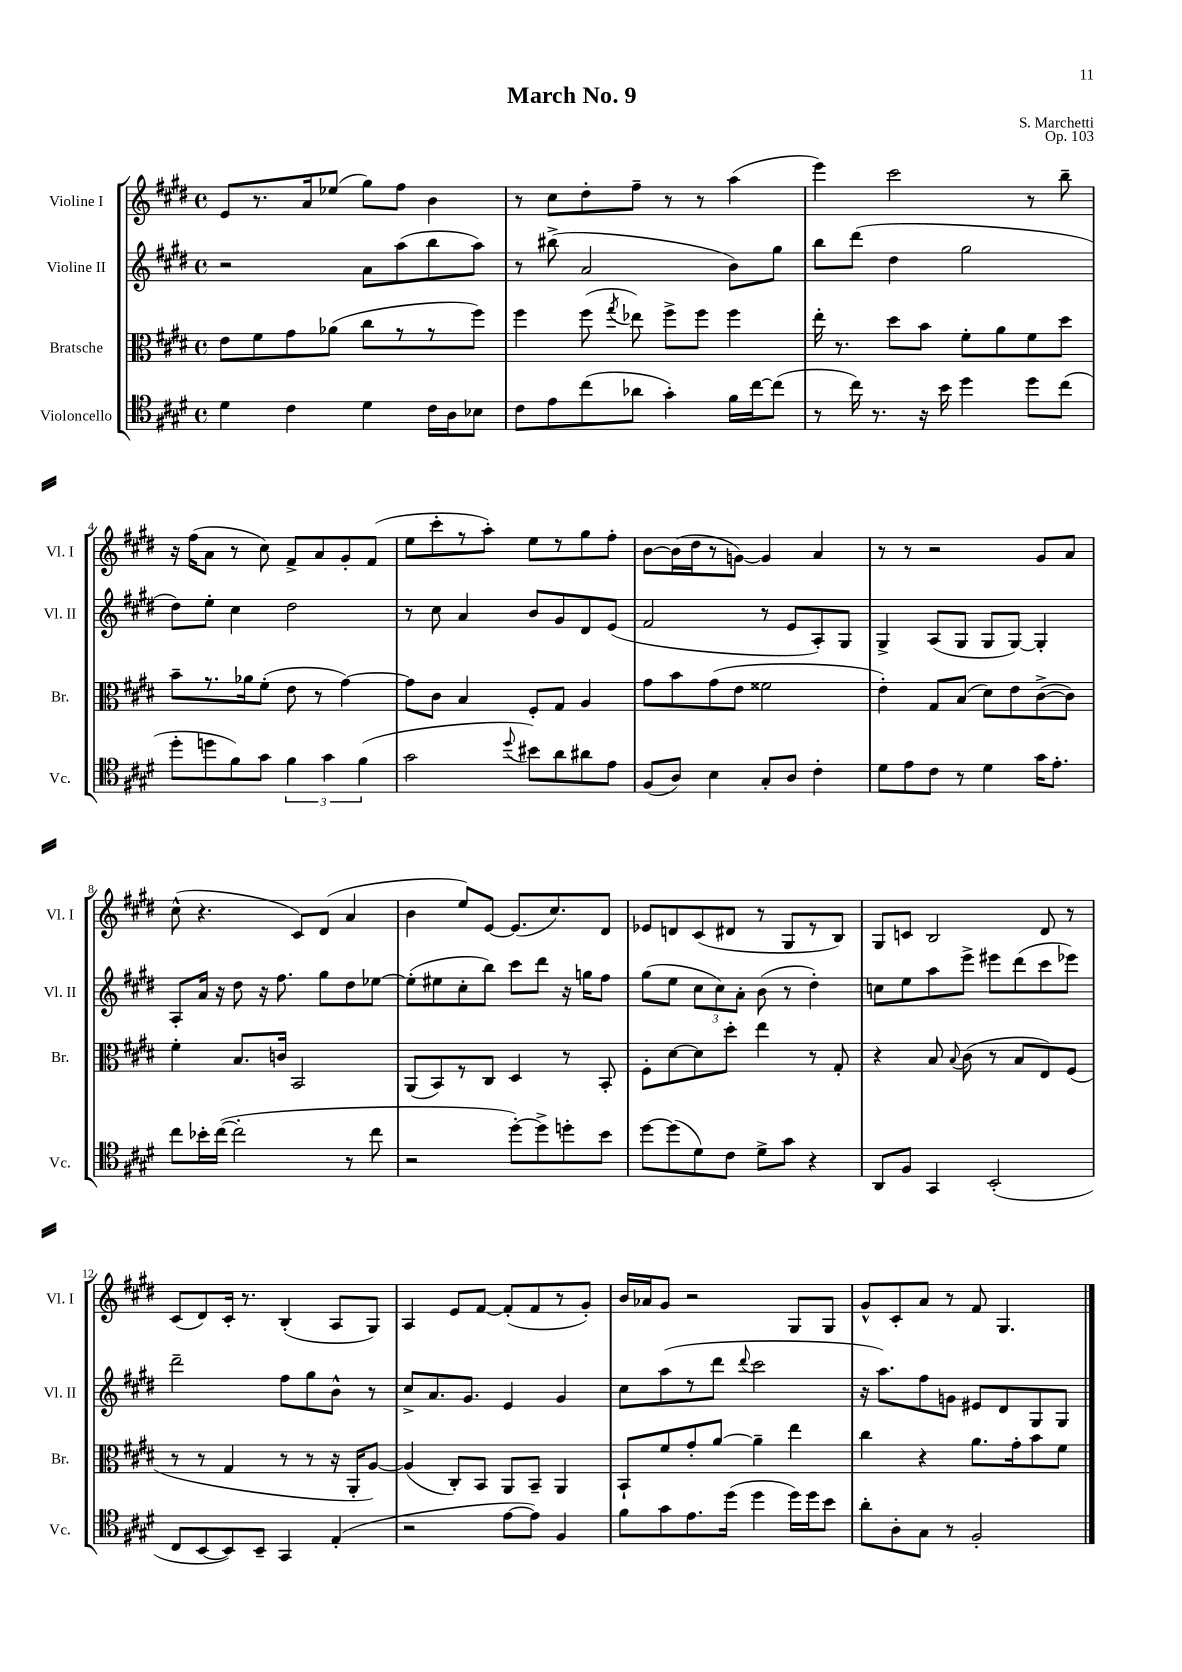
\header { title = "March No. 9" composer = "S. Marchetti" opus = "Op. 103" }
<<
\new StaffGroup <<
\new Staff = "s0" \with { instrumentName = "Violine I" shortInstrumentName = "Vl. I" } {
    \clef treble \key e \major \defaultTimeSignature \time 4/4
    \autoBeamOff e'8[ r8. a'16 ees''8]( gis''8[) fis''8] b'4 |
    r8 cis''8[ dis''8-. fis''8]-- r8 r8 a''4( |
    e'''4) cis'''2 r8 b''8-- |
    r16 fis''16[( a'8] r8 cis''8) fis'8[-> a'8 gis'8-. fis'8]( |
    e''8[ cis'''8-. r8 a''8]-.) e''8[ r8 gis''8 fis''8]-. |
    b'8[~ b'16( dis''16 r8 g'8]~) g'4 a'4 |
    r8 r8 r2 gis'8[ a'8] |
    cis''8-^( r4. cis'8[) dis'8]( a'4 |
    b'4 e''8[) e'8]~ e'8.[( cis''8.) dis'8] |
    ees'8[ d'8 cis'8( dis'8] r8 gis8[ r8 b8]) |
    gis8[ c'8] b2 dis'8 r8 |
    cis'8[( dis'8) cis'16]-. r8. b4-.( a8[ gis8]) |
    a4 e'8[ fis'8]~ fis'8[-.( fis'8 r8 gis'8]-.) |
    b'16[ aes'16 gis'8] r2 gis8[ gis8] |
    gis'8[-^ cis'8-. a'8] r8 fis'8 gis4. \bar "|." |
}
\new Staff = "s1" \with { instrumentName = "Violine II" shortInstrumentName = "Vl. II" } {
    \clef treble \key e \major \defaultTimeSignature \time 4/4
    \autoBeamOff r2 a'8[ a''8( b''8 a''8]) |
    r8 bis''8->( a'2 b'8[) gis''8] |
    b''8[ dis'''8]( dis''4 gis''2 |
    dis''8[) e''8]-. cis''4 dis''2 |
    r8 cis''8 a'4 b'8[ gis'8 dis'8 e'8]( |
    fis'2 r8 e'8[ a8-.) gis8] |
    gis4-> a8[( gis8] gis8[ gis8]~) gis4-. |
    a8[-. a'16] r16 dis''8 r16 fis''8. gis''8[ dis''8 ees''8]~ |
    ees''8[-.( eis''8 cis''8-. b''8]) cis'''8[ dis'''8] r16 g''16[ fis''8] |
    gis''8[( e''8] \tuplet 3/2 { cis''8[ cis''8) a'8]-. } b'8( r8 dis''4-.) |
    c''8[ e''8 a''8 e'''8]-> eis'''8[ dis'''8( cis'''8 ees'''8]) |
    dis'''2-- fis''8[ gis''8 b'8]-^ r8 |
    cis''8[-> a'8. gis'8.] e'4 gis'4 |
    cis''8[ a''8( r8 dis'''8] \appoggiatura { dis'''8 } cis'''2 |
    r16 a''8.[) fis''8 g'8] eis'8[ dis'8 gis8 gis8] \bar "|." |
}
\new Staff = "s2" \with { instrumentName = "Bratsche" shortInstrumentName = "Br." } {
    \clef alto \key e \major \defaultTimeSignature \time 4/4
    \autoBeamOff e'8[ fis'8 gis'8 aes'8]( cis''8[ r8 r8 fis''8]) |
    fis''4 fis''8( \acciaccatura { gis''8 } ees''8) fis''8[-> fis''8] fis''4 |
    e''16-. r8. dis''8[ b'8] fis'8[-. a'8 fis'8 dis''8] |
    b'8[-- r8. aes'16 fis'8]-.( e'8 r8 gis'4~) |
    gis'8[ cis'8] b4 fis8[-. gis8] a4 |
    gis'8[ b'8 gis'8( e'8] fisis'2 |
    e'4-.) gis8[ b8]( dis'8[) e'8 cis'8~->( cis'8]) |
    fis'4-. b8.[ c'16] b,2 |
    a,8[( b,8) r8 cis8] dis4 r8 b,8-. |
    fis8[-. dis'8~ dis'8 dis''8]-. e''4 r8 gis8-. |
    r4 b8 \appoggiatura { b8 } cis'8( r8 b8[ e8) fis8]( |
    r8 r8 gis4 r8 r8 r16 a,16[-. a8]~) |
    a4( cis8[-.) b,8] a,8[ b,8]-- a,4 |
    b,8[-! fis'8 gis'8-. a'8]~ a'4-- e''4 |
    cis''4 r4 a'8.[ gis'16-. b'8 fis'8] \bar "|." |
}
\new Staff = "s3" \with { instrumentName = "Violoncello" shortInstrumentName = "Vc." } {
    \clef tenor \key e \major \defaultTimeSignature \time 4/4
    \autoBeamOff dis'4 cis'4 dis'4 cis'16[ a16 bes8] |
    cis'8[ e'8 cis''8( aes'8] gis'4-.) fis'16[ cis''16~ cis''8]( |
    r8 cis''16) r8. r16 b'16 dis''4 dis''8[ cis''8]( |
    dis''8[-. d''8 fis'8) gis'8] \tuplet 3/2 { fis'4 gis'4 fis'4( } |
    gis'2 \appoggiatura { dis''8 } bis'8[) a'8 ais'8 e'8] |
    fis8[( a8]) b4 gis8[-. a8] cis'4-. |
    dis'8[ e'8 cis'8] r8 dis'4 gis'16[ e'8.]-. |
    cis''8[ bes'16-. cis''16]~( cis''2-. r8 cis''8 |
    r2 dis''8[~-.) dis''8-> d''8-. b'8] |
    dis''8[~ dis''8( dis'8) cis'8] dis'8[-> gis'8] r4 |
    a,8[ fis8] gis,4 b,2-.( |
    cis8[ b,8~ b,8) b,8]-- gis,4 e4-.( |
    r2 e'8[~ e'8]) fis4 |
    fis'8[ gis'8 e'8. dis''16]( dis''4 dis''16[) dis''16 b'8] |
    a'8[-. a8-. gis8] r8 fis2-. \bar "|." |
}
>>
>>
